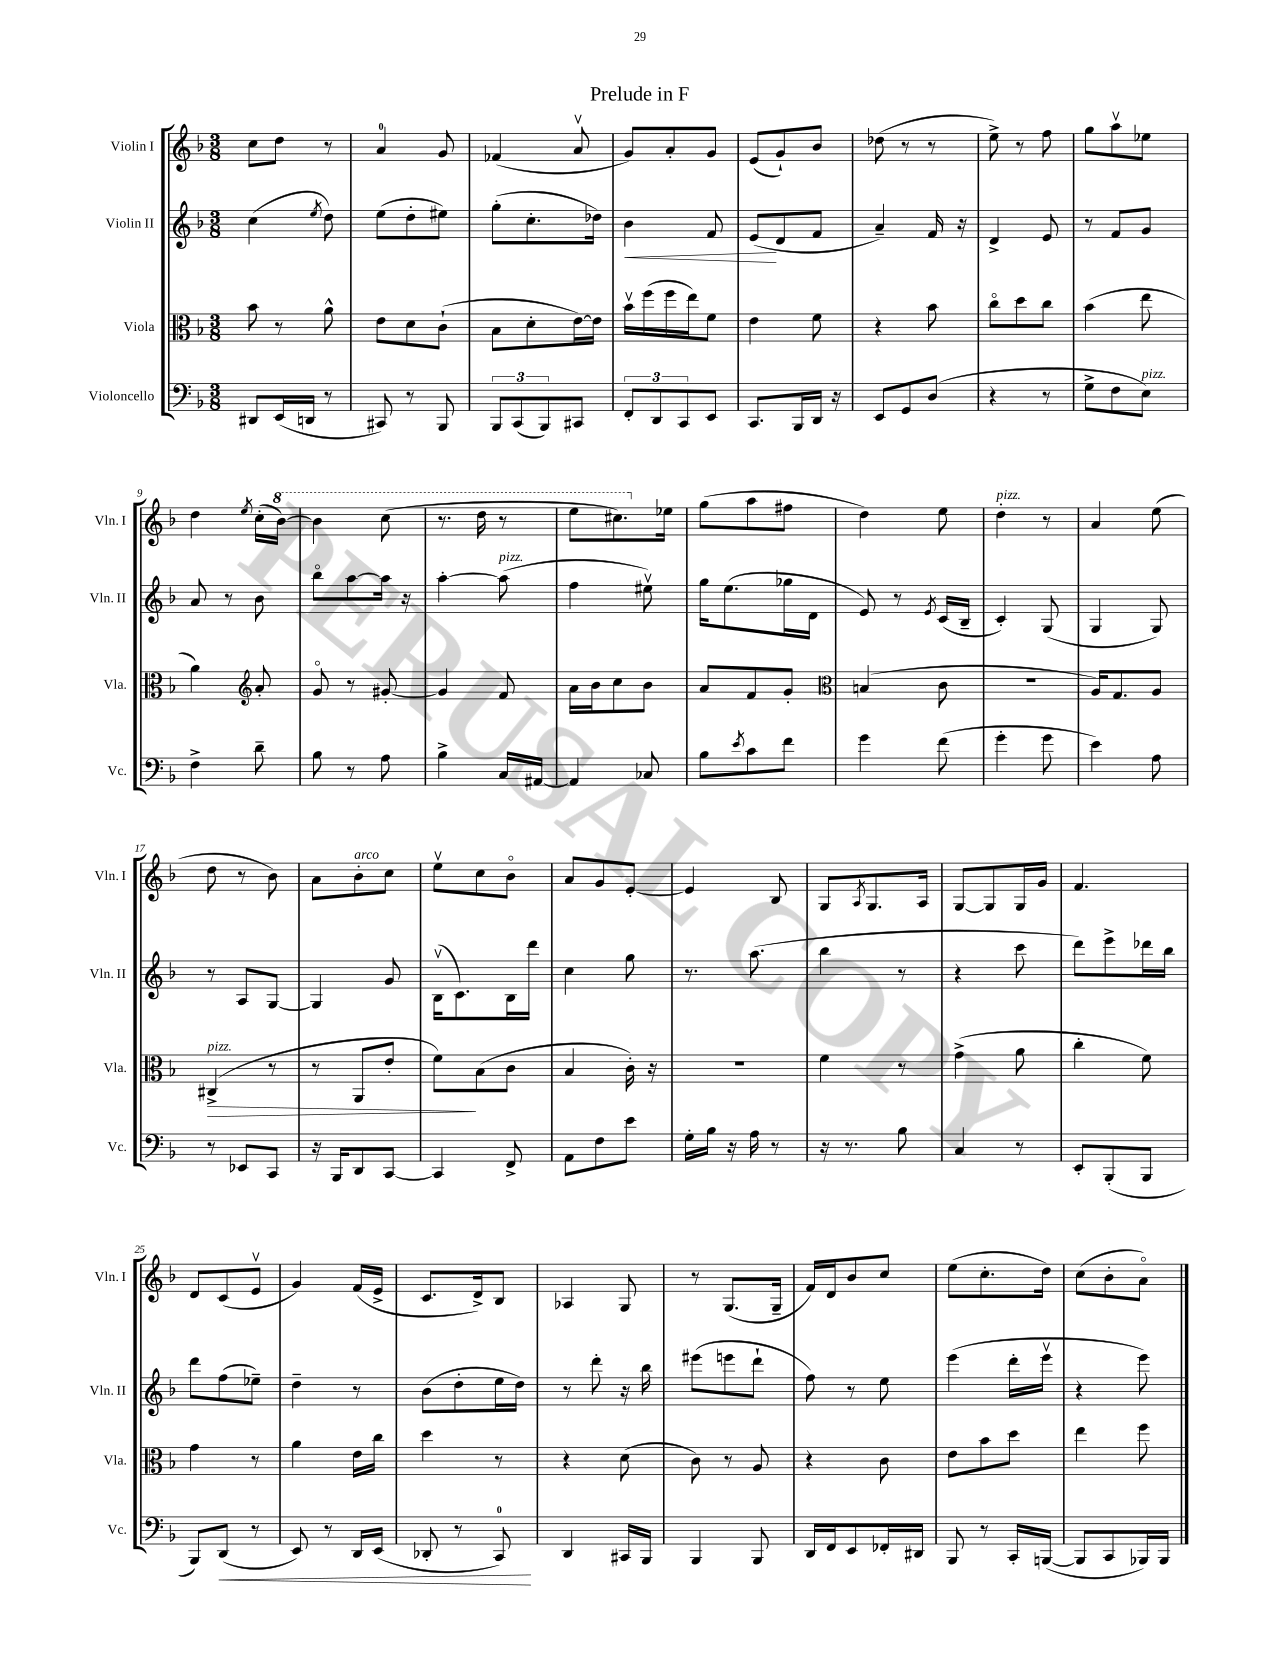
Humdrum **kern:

**kern	**dynam	**kern	**dynam	**kern	**dynam	**kern
*part4	*part4	*part3	*part3	*part2	*part2	*part1
*staff4	*staff4	*staff3	*staff3	*staff2	*staff2	*staff1
*I"Violoncello	*	*I"Viola	*	*I"Violin II	*	*I"Violin I
*I'Vc.	*	*I'Vla.	*	*I'Vln. II	*	*I'Vln. I
*clefF4	*	*clefC3	*	*clefG2	*	*clefG2
*k[b-]	*	*k[b-]	*	*k[b-]	*	*k[b-]
*M3/8	*	*M3/8	*	*M3/8	*	*M3/8
=1	=1	=1	=1	=1	=1	=1
8DD#X/L	.	8b-\	.	(4cc\	.	8cc\L
(16EE/L	.	8r	.	.	.	8dd\J
16DDn/JJ	.	.	.	.	.	.
.	.	.	.	8qee/	.	.
8r	.	8a^^\	.	8dd\)	.	8r
=2	=2	=2	=2	=2	=2	=2
8CC#X/)	.	8e\L	.	(8ee\L	.	4a/
8r	.	8d\	.	8dd'\	.	.
8BBB-/	.	(8c`\J	.	8ee#X\J)	.	8g/
=3	=3	=3	=3	=3	=3	=3
12BBB-/L	.	8B-\L	.	(8gg'\L	.	(4f-X/
(12CC/	.	.	.	.	.	.
.	.	8d'\	.	8.cc'\	.	.
12BBB-/)	.	.	.	.	.	.
8CC#X/J	.	[16e\L)	.	.	.	8av/
.	.	16e\JJ]	.	16dd-X\Jk)	.	.
=4	=4	=4	=4	=4	=4	=4
!	!	!	!	!	!LO:HP:b	!
12FF'/L	.	16b-v\LL	.	4b-\	<	8g/L)
.	.	(16ff\	.	.	.	.
12DD/	.	.	.	.	.	.
.	.	16ff\	.	.	.	8a'/
12CC/	.	.	.	.	.	.
.	.	16ee\J)	.	.	.	.
8EE/J	.	8f\J	.	8f/	.	8g/J
=5	=5	=5	=5	=5	=5	=5
8.CC/L	.	4e\	.	(8e/L	.	(8e/L
.	.	.	.	8d/	[	8g`/)
16BBB-/L	.	.	.	.	.	.
16DD/JJ	.	8f\	.	8f/J	.	8b-/J
16r	.	.	.	.	.	.
=6	=6	=6	=6	=6	=6	=6
8EE/L	.	4r	.	4a~/)	.	(8dd-X\
8GG/	.	.	.	.	.	8r
(8D/J	.	8b-\	.	16f/	.	8r
.	.	.	.	16r	.	.
=7	=7	=7	=7	=7	=7	=7
4r	.	8cc\L	.	4d^/	.	8ee^\)
.	.	8dd\	.	.	.	8r
8r	.	8cc\J	.	8e/	.	8ff\
=8	=8	=8	=8	=8	=8	=8
8G^\L	.	(4b-\	.	8r	.	8gg\L
8F\	.	.	.	8f/L	.	8aav\
!LO:TX:a:i:t=pizz.	!	!	!	!	!	!
8E\J)	.	8ee\	.	8g/J	.	8ee-X\J
!!LO:LB:g=z
=9	=9	=9	=9	=9	=9	=9
4F^\	.	4a\)	.	8a/	.	4dd\
.	.	.	.	8r	.	.
*	*	*clefG2	*	*	*	*
.	.	.	.	.	.	8qee/
8d~\	.	8a'/	.	8b-\	.	(16cc'\LL
*	*	*	*	*	*	*8va
.	.	.	.	.	.	[16bb-\JJ)
=10	=10	=10	=10	=10	=10	=10
8B-\	.	8g/	.	8bb-\L	.	4bb-\]
8r	.	8r	.	[8aa\	.	.
8A\	.	[8g#X'/	.	16aa\Jk]	.	(8ccc\
.	.	.	.	16r	.	.
=11	=11	=11	=11	=11	=11	=11
4B-^\	.	4g#/]	.	[4aa'\	.	8.r
.	.	.	.	.	.	16ddd\
!	!	!	!	!LO:TX:a:i:t=pizz.	!	!
16C/LL	.	8f/	.	(8aa\]	.	8r
[16AA#X/JJ	.	.	.	.	.	.
=12	=12	=12	=12	=12	=12	=12
4AA#/]	.	16a\LL	.	4ff\	.	8eee\L
.	.	16b-\J	.	.	.	.
.	.	8cc\	.	.	.	8.ccc#X\)
8C-X/	.	8b-\J	.	8ee#Xv\)	.	.
*	*	*	*	*	*	*X8va
.	.	.	.	.	.	16ee-X\Jk
=13	=13	=13	=13	=13	=13	=13
8B-\L	.	8a/L	.	16gg\KL	.	(8gg\L
.	.	.	.	(8.ee\	.	.
8qe/	.	.	.	.	.	.
8c\	.	8f/	.	.	.	8aa\
8f\J	.	8g'/J	.	16gg-X\L	.	8ff#X\J
.	.	.	.	16d\JJ	.	.
=14	=14	=14	=14	=14	=14	=14
*	*	*clefC3	*	*	*	*
4g\	.	(4Bn/	.	8e/)	.	4dd\)
.	.	.	.	8r	.	.
.	.	.	.	8qe/	.	.
(8f\	.	8c\	.	(16c/LL	.	8ee\
.	.	.	.	16B-~/JJ	.	.
=15	=15	=15	=15	=15	=15	=15
!	!	!	!	!	!	!LO:TX:a:i:t=pizz.
4g'\	.	4.r	.	4c'/)	.	4dd'\
8g\	.	.	.	(8G/	.	8r
=16	=16	=16	=16	=16	=16	=16
4e\)	.	16A/KL)	.	4G/	.	4a/
.	.	8.G/	.	.	.	.
8A\	.	8A/J	.	8G/)	.	(8ee\
!!LO:LB:g=z
=17	=17	=17	=17	=17	=17	=17
!	!	!LO:TX:a:i:t=pizz.	!	!	!	!
!	!	!	!LO:HP:b	!	!	!
8r	.	(4C#X^/	>	8r	.	8dd\
8EE-X/L	.	.	.	8A/L	.	8r
8CC/J	.	8r	.	[8G/J	.	8b-\)
=18	=18	=18	=18	=18	=18	=18
16r	.	8r	.	4G/]	.	8a\L
16BBB-/KL	.	.	.	.	.	.
!	!	!	!	!	!	!LO:TX:a:i:t=arco
8DD/	.	8AA/L	.	.	.	8b-'\
[8CC/J	.	8e'/J	.	8g/	.	8cc\J
=19	=19	=19	=19	=19	=19	=19
4CC/]	.	8f\L)	.	(16B-v\KL	.	8eev\L
.	.	.	.	8.c\)	.	.
.	.	(8B-\	]	.	.	8cc\
8FF^/	.	8c\J	.	16B-\L	.	8b-\J
.	.	.	.	16ddd\JJ	.	.
=20	=20	=20	=20	=20	=20	=20
8AA\L	.	4B-/	.	4cc\	.	8a/L
8F\	.	.	.	.	.	8g/
8e\J	.	16c'\)	.	8gg\	.	[8e'/J
.	.	16r	.	.	.	.
=21	=21	=21	=21	=21	=21	=21
16G'\LL	.	4.r	.	8.r	.	4e/]
16B-\JJ	.	.	.	.	.	.
16r	.	.	.	.	.	.
16A\	.	.	.	(8.aa\	.	.
8r	.	.	.	.	.	8B-/
=22	=22	=22	=22	=22	=22	=22
16r	.	4f\	.	4bb-\	.	8G/L
8.r	.	.	.	.	.	.
.	.	.	.	.	.	8qA/
.	.	.	.	.	.	8.G/
8B-\	.	8r	.	8r	.	.
.	.	.	.	.	.	16A/Jk
=23	=23	=23	=23	=23	=23	=23
4C/	.	(4g^\	.	4r	.	[8G/L
.	.	.	.	.	.	8G/]
8r	.	8a\	.	8ccc\	.	16G/L
.	.	.	.	.	.	16g/JJ
=24	=24	=24	=24	=24	=24	=24
8EE'/L	.	4cc'\	.	8ddd\L)	.	4.f/
(8BBB-'/	.	.	.	8eee^\	.	.
8BBB-/J	.	8f\)	.	16ddd-X\L	.	.
.	.	.	.	16bb-\JJ	.	.
!!LO:LB:g=z
=25	=25	=25	=25	=25	=25	=25
8BBB-/L)	.	4g\	.	8ddd\L	.	8d/L
!	!LO:HP:b	!	!	!	!	!
(8DD/J	<	.	.	(8ff\	.	(8c/
8r	.	8r	.	8ee-X~\J)	.	8ev/J
=26	=26	=26	=26	=26	=26	=26
8EE/)	.	4a\	.	4dd~\	.	4g/)
8r	.	.	.	.	.	.
16DD/LL	.	16e\LL	.	8r	.	(16f/LL
(16EE/JJ	.	16cc\JJ	.	.	.	16e^/JJ
=27	=27	=27	=27	=27	=27	=27
8DD-X'/	.	4dd\	.	(8b-\L	.	8.c/L
8r	.	.	.	8dd'\	.	.
.	.	.	.	.	.	16d^/k)
8CC/)	.	8r	.	16ee\L	.	8B-/J
.	.	.	.	16dd\JJ)	.	.
.	[	.	.	.	.	.
=28	=28	=28	=28	=28	=28	=28
4DD/	.	4r	.	8r	.	4A-X/
.	.	.	.	8ddd'\	.	.
16CC#X/LL	.	(8d\	.	16r	.	8G/
16BBB-/JJ	.	.	.	16bb-\	.	.
=29	=29	=29	=29	=29	=29	=29
4BBB-/	.	8c\)	.	(8eee#X\L	.	8r
.	.	8r	.	8eeen\	.	(8.G/L
8BBB-/	.	8A/	.	8ddd`\J	.	.
.	.	.	.	.	.	16G~/Jk
=30	=30	=30	=30	=30	=30	=30
16DD/LL	.	4r	.	8ff\)	.	16f/LL)
16FF/J	.	.	.	.	.	16d/J
8EE/	.	.	.	8r	.	8b-/
16FF-X'/L	.	8c\	.	8ee\	.	8cc/J
16DD#X/JJ	.	.	.	.	.	.
=31	=31	=31	=31	=31	=31	=31
8BBB-/	.	8e\L	.	(4eee\	.	(8ee\L
8r	.	8b-\	.	.	.	8.cc'\
16CC'/LL	.	8dd\J	.	16ddd'\LL	.	.
([16BBBn/JJ	.	.	.	16eeev\JJ	.	16dd\Jk)
=32	=32	=32	=32	=32	=32	=32
8BBB/L]	.	4ee\	.	4r	.	(8cc\L
8CC/	.	.	.	.	.	8b-'\
16BBB-X/L)	.	8ff\	.	8eee\)	.	8a\J)
16BBB-/JJ	.	.	.	.	.	.
==	==	==	==	==	==	==
*-	*-	*-	*-	*-	*-	*-
